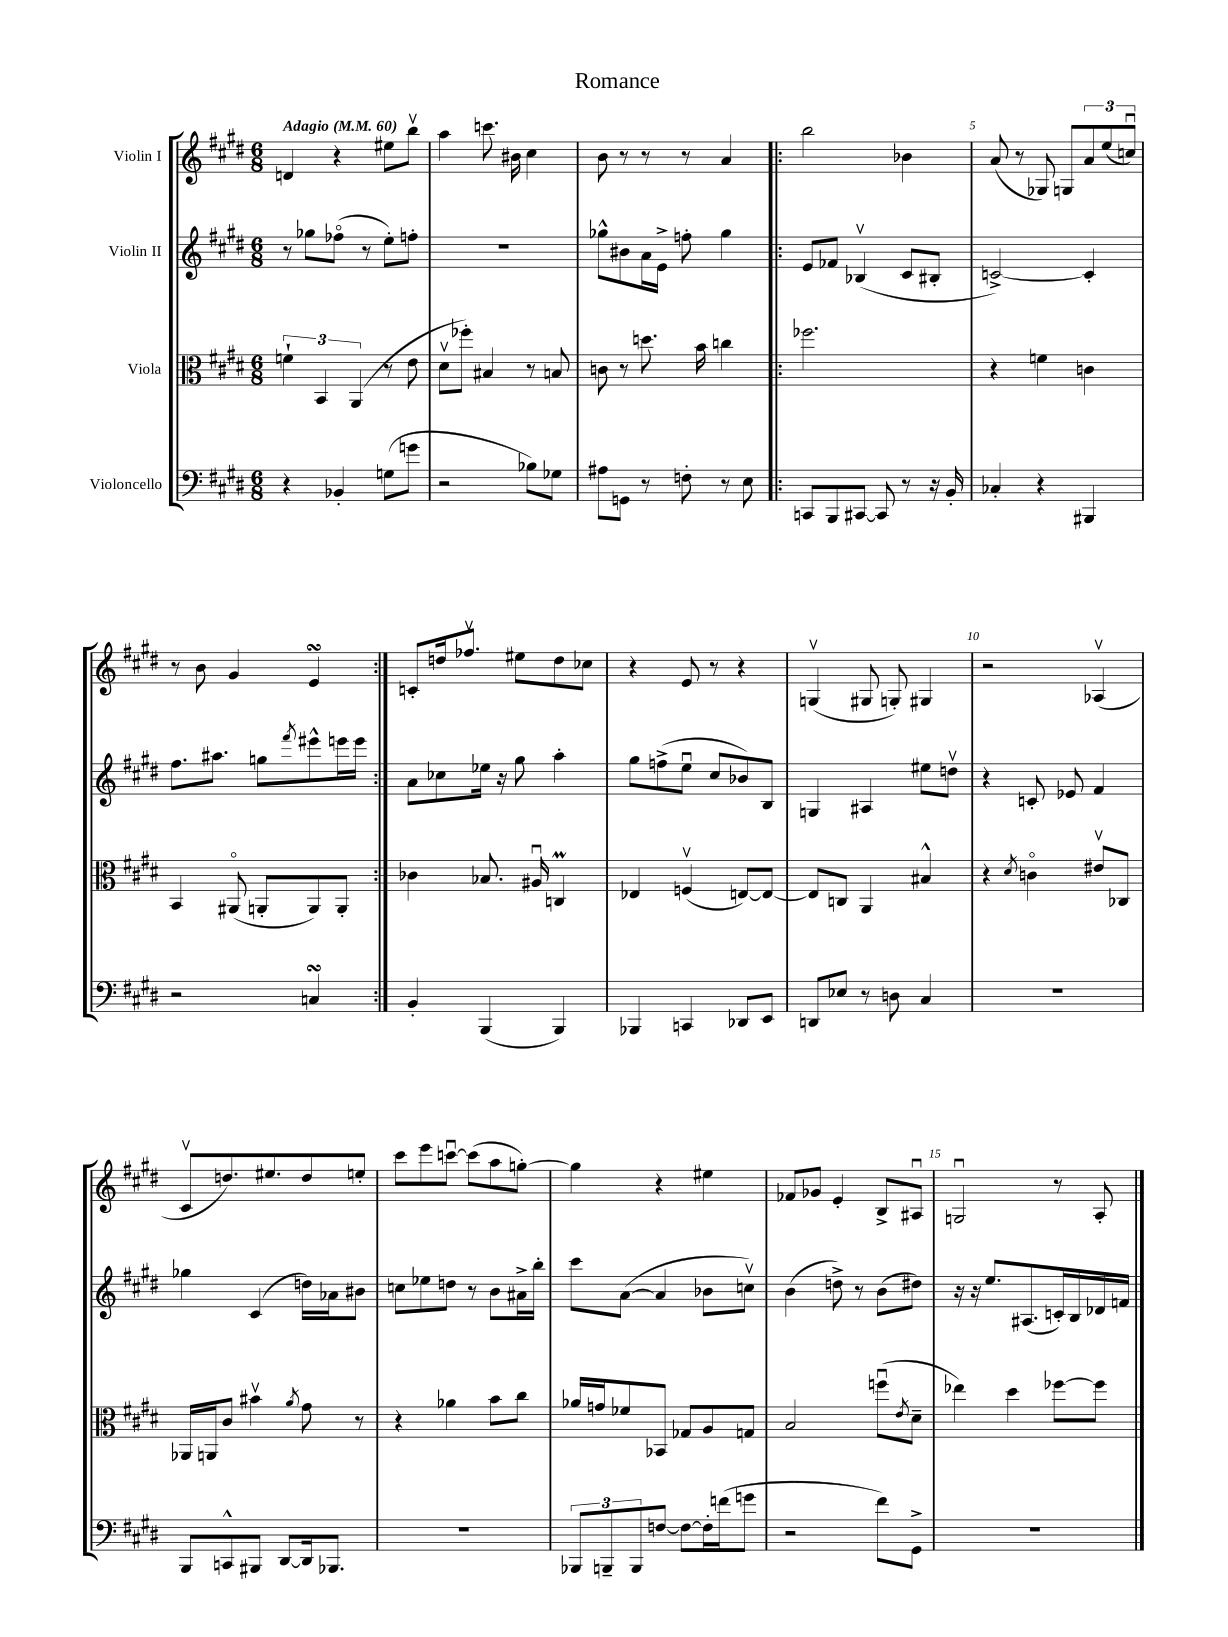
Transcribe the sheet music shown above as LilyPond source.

\header { title = "Romance" }
<<
\new StaffGroup <<
\new Staff = "s0" \with { instrumentName = "Violin I" } {
    \clef treble \key e \major \numericTimeSignature \time 6/8 \tempo "Adagio" 4 = 60
    d'4 r4 eis''8 b''8\upbow |
    a''4 c'''8. bis'16 cis''4 |
    b'8 r8 r8 r8 a'4 |
    \repeat volta 2 { b''2 bes'4 |
    a'8( r8 ges8) g8 \tuplet 3/2 { a'8 e''8( c''8\downbow) } |
    r8 b'8 gis'4 e'4\turn | }
    c'8-. d''16 fes''8.\upbow eis''8 d''8 ces''8 |
    r4 e'8 r8 r4 |
    g4\upbow( gis8 g8-.) gis4 |
    r2 aes4\upbow( |
    cis'8\upbow d''8.) eis''8. d''8 e''8-. |
    cis'''8 e'''8 c'''8~\downbow c'''8( a''8 g''8~-.) |
    g''4 r4 eis''4 |
    fes'8 ges'8 e'4-. b8-> ais8\downbow |
    g2\downbow r8 a8-. \bar "|." |
}
\new Staff = "s1" \with { instrumentName = "Violin II" } {
    \clef treble \key e \major \numericTimeSignature \time 6/8
    r8 ges''8 fes''8\flageolet( r8 e''8-.) f''8-. |
    R2. |
    ges''8-^ bis'8 a'16 e'16-> f''8-. ges''4 |
    \repeat volta 2 { e'8 fes'8 bes4\upbow( cis'8 bis8-. |
    c'2~->) c'4-. |
    fis''8. ais''8. g''8 \acciaccatura { fis'''8 } eis'''8-^ e'''16 e'''16 | }
    a'8 ces''8 ees''16 r16 gis''8 a''4-. |
    gis''8 f''8->( e''8\downbow cis''8 bes'8) b8 |
    g4 ais4 eis''8 d''8\upbow |
    r4 c'8-. ees'8 fis'4 |
    ges''4 cis'4( d''16) aes'16 bis'8 |
    c''8 ees''8 d''8 r8 b'8 ais'16-> b''16-. |
    cis'''8 a'8~( a'4 bes'8 c''8\upbow) |
    b'4( d''8->) r8 b'8( dis''8) |
    r16 r16 e''8. ais8.( c'16-.) b16 des'16 f'16 \bar "|." |
}
\new Staff = "s2" \with { instrumentName = "Viola" } {
    \clef alto \key e \major \numericTimeSignature \time 6/8
    \tuplet 3/2 { f'4-! b,4 a,4( } r8 e'8 |
    dis'8\upbow fes''8-.) bis4 r8 b8 |
    c'8 r8 d''8. b'16 c''4 |
    \repeat volta 2 { fes''2. |
    r4 f'4 c'4 |
    b,4 ais,8\flageolet( a,8-. a,8) a,8-. | }
    ces'4 bes8. ais16\downbow c4\prall |
    ees4 f4\upbow( e8~) e8~ |
    e8 c8 a,4 bis4-^ |
    r4 \acciaccatura { dis'8 } c'4\flageolet eis'8\upbow ces8 |
    aes,16 a,16 cis'8 bis'4\upbow \acciaccatura { a'8 } gis'8 r8 |
    r4 aes'4 b'8 cis''8 |
    aes'16 g'16 fes'8 bes,8 ges8 a8 g8 |
    b2 f''8\downbow( \acciaccatura { e'8 } dis'8-- |
    ees''4) dis''4 fes''8~ fes''8 \bar "|." |
}
\new Staff = "s3" \with { instrumentName = "Violoncello" } {
    \clef bass \key e \major \numericTimeSignature \time 6/8
    r4 bes,4-. g8( g'8 |
    r2 bes8) ges8 |
    ais8 g,8 r8 f8-. r8 e8 |
    \repeat volta 2 { c,8 b,,8 cis,8~ cis,8 r8 r16 b,16-. |
    ces4-. r4 bis,,4 |
    r2 c4\turn | }
    b,4-. b,,4( b,,4) |
    bes,,4 c,4 des,8 e,8 |
    d,8 ees8 r8 d8 cis4 |
    R2. |
    b,,8 c,8-^ bis,,8 dis,8~ dis,16 bes,,8. |
    r2. |
    \tuplet 3/2 { bes,,8 b,,8-- b,,8 } f8~ f8~ f16-. f'16( g'8 |
    r2 fis'8) gis,8-> |
    R2. \bar "|." |
}
>>
>>
\layout { \context { \Score \override BarNumber.break-visibility = ##(#f #t #t) barNumberVisibility = #(every-nth-bar-number-visible 5) } }
